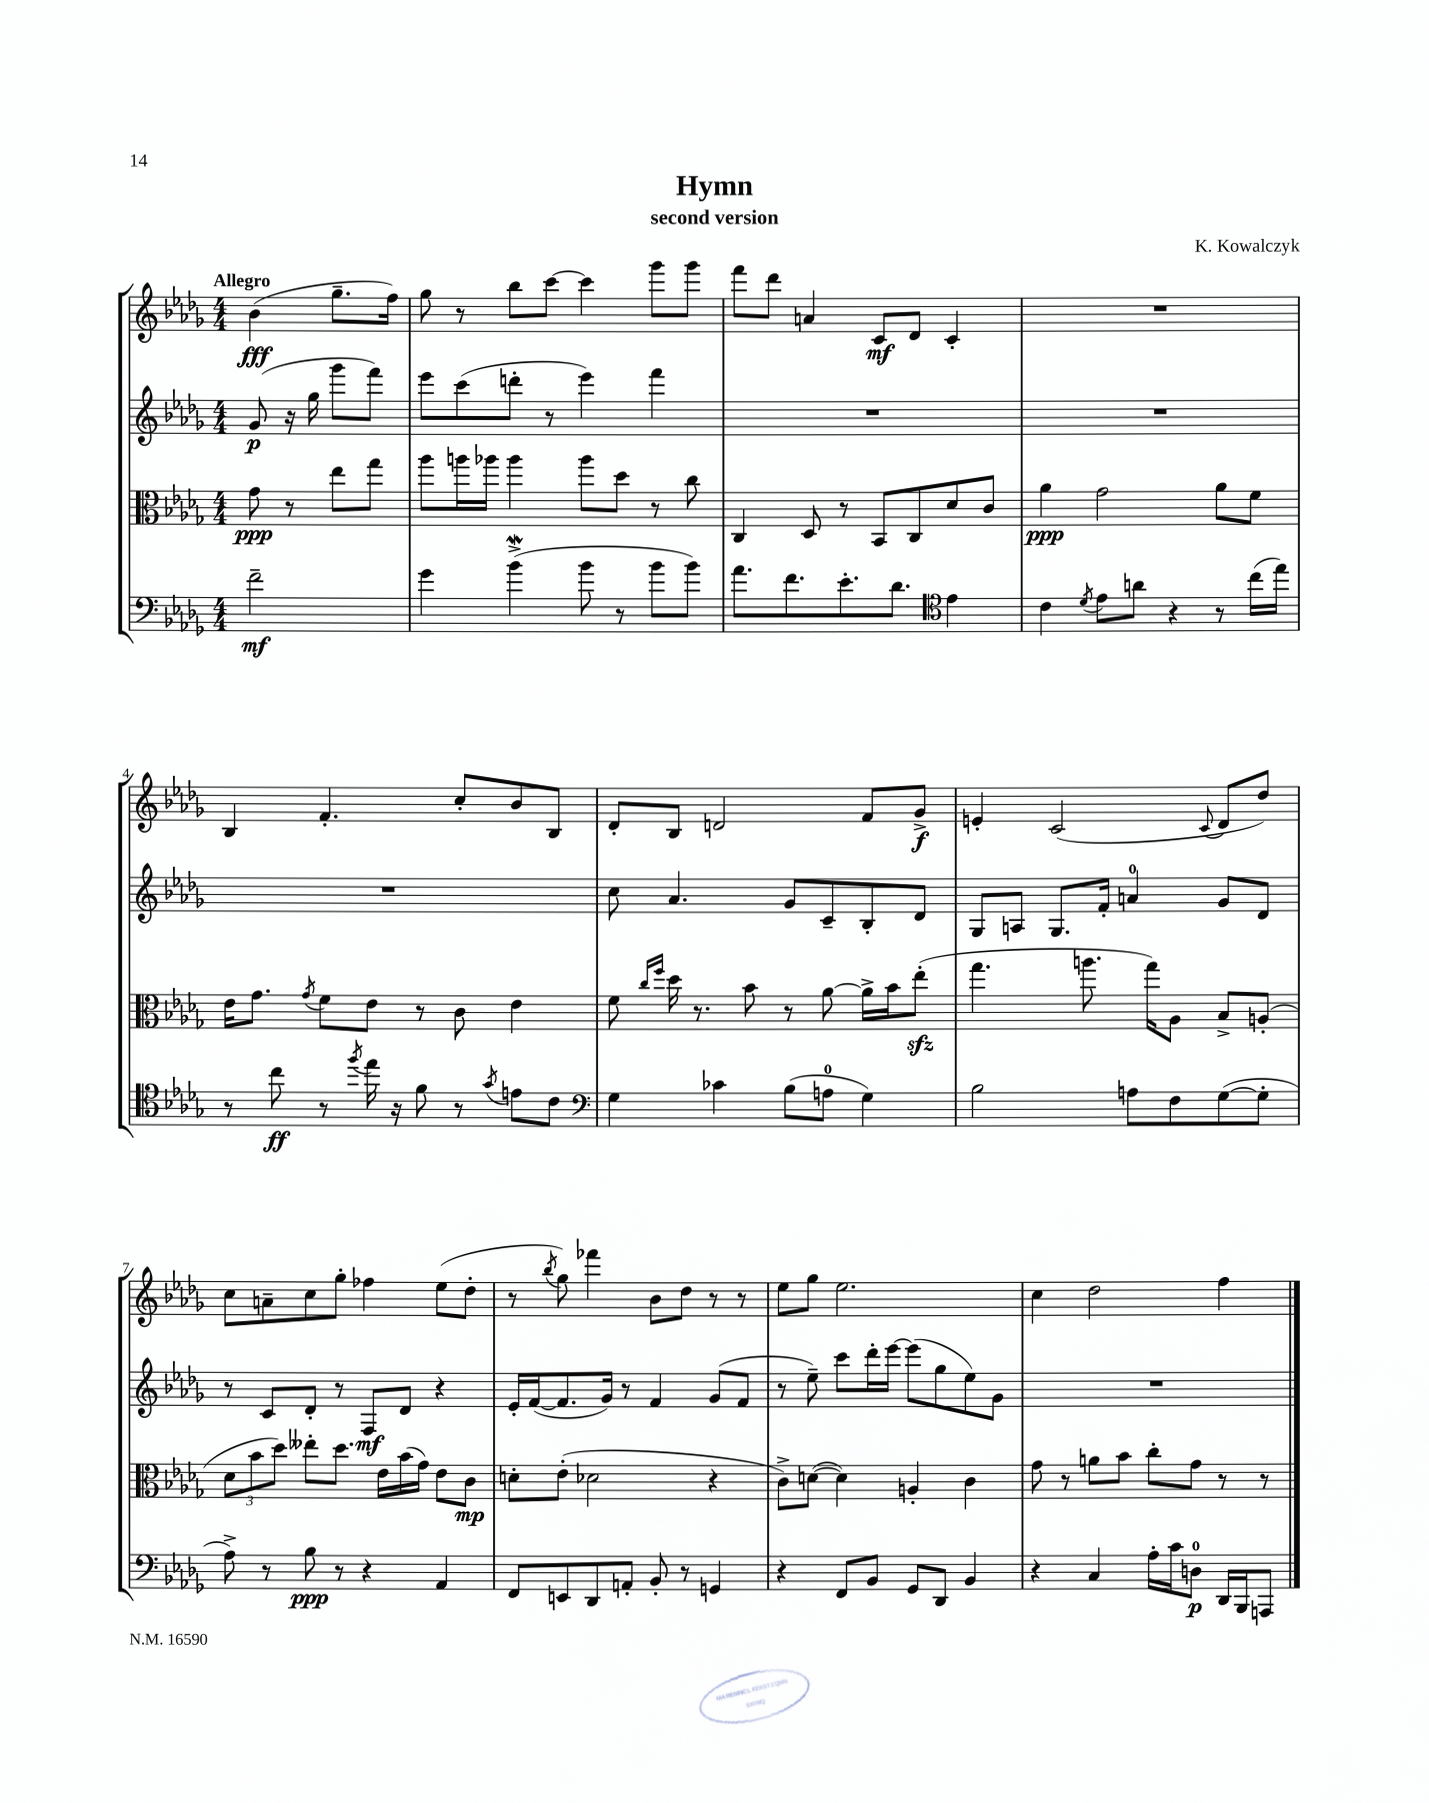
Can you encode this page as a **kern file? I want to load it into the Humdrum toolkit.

**kern	**kern	**kern	**kern
*staff4	*staff3	*staff2	*staff1
*clefF4	*clefC3	*clefG2	*clefG2
*k[b-e-a-d-g-]	*k[b-e-a-d-g-]	*k[b-e-a-d-g-]	*k[b-e-a-d-g-]
*M4/4	*M4/4	*M4/4	*M4/4
2f~	8g-	(8g-	(4b-
.	8r	16r	.
.	.	16gg-	.
.	8ee-	8ggg-	8.gg-~
.	8gg-	8fff)	.
.	.	.	16ff)
=	=	=	=
4g-	8aa-	8eee-	8gg-
.	16aa	(8ccc	8r
.	16aa-	.	.
(4b-^	4aa-	8ddd'	8bb-
.	.	8r	[8ccc
8b-	8aa-	4eee-)	4ccc]
8r	8dd-	.	.
8b-	8r	4fff	8ggg-
8b-)	8cc	.	8ggg-
=	=	=	=
8.a-	4C	1r	8fff
.	.	.	8ddd-
8.f	.	.	.
.	8D-	.	4a
8.e-'	8r	.	.
.	8BB-	.	8c
8.d-	.	.	.
.	8C	.	8d-
*clefC4	*	*	*
4e-	8d-	.	4c'
.	8c	.	.
=	=	=	=
4c	4a-	1r	1r
8qd-	.	.	.
8e-	2g-	.	.
8a	.	.	.
4r	.	.	.
8r	8a-	.	.
(16cc	8f	.	.
16ee-)	.	.	.
=	=	=	=
8r	16e-	1r	4B-
.	8.g-	.	.
8cc	.	.	.
.	8qg-	.	.
8r	8f	.	4.f'
8qff	.	.	.
16ee-	8e-	.	.
16r	.	.	.
8f	8r	.	.
8r	8c	.	8cc'
8qg-	.	.	.
8e	4e-	.	8b-
8c	.	.	8B-
=	=	=	=
*clefF4	*	*	*
4G-	8f	8cc	8d-'
.	16qqcc	.	.
.	16qqff	.	.
.	16dd-	4.a-	8B-
.	8.r	.	.
4c-	.	.	2d
.	8b-	.	.
(8B-	8r	8g-	.
8A	[8a-	8c~	.
4G-)	16a-^]	8B-'	8f
.	16b-	.	.
.	(8ee-'	8d-	8g-^
=	=	=	=
2B-	4.gg-	8G-	4e'
.	.	8A	.
.	.	8.G-	(2c
.	8.aa	.	.
.	.	16f'	.
8A	.	4a	.
.	16gg-)	.	.
8F	8A-	.	.
.	.	.	8qqc
([8G-	8B-^	8g-	8d-
8G-']	(8A'	8d-	8dd-)
=	=	=	=
8A-^)	12d-	8r	8cc
.	12b-	.	.
8r	.	8c	8a~
.	12dd-)	.	.
8B-	8ee--'	8d-'	8cc
8r	8.dd-	8r	8gg-'
4r	.	8F	4ff-
.	16e-	.	.
.	(16b-	8d-	.
.	16g-)	.	.
4AA-	8e-	4r	(8ee-
.	8c	.	8dd-'
=	=	=	=
8FF	8d'	16e-'	8r
.	.	([16f	.
.	.	.	8qbb-
8EE	(8e-'	8.f]	8gg-)
8DD-	2d-	.	4fff-
.	.	16g-)	.
8AA'	.	8r	.
8BB-'	.	4f	8b-
8r	.	.	8dd-
4GG	4r	(8g-	8r
.	.	8f	8r
=	=	=	=
4r	8c^)	8r	8ee-
.	([8d	8ee-~)	8gg-
8FF	4d])	8ccc	2.ee-
8BB-	.	16ddd-'	.
.	.	[16eee-	.
8GG-	4A'	(8eee-]	.
8DD-	.	8gg-	.
4BB-	4c	8ee-)	.
.	.	8g-	.
=	=	=	=
4r	8g-	1r	4cc
.	8r	.	.
4C	8a	.	2dd-
.	8b-	.	.
16A-'	8cc'	.	.
16c	.	.	.
8D	8g-	.	.
16DD-	8r	.	4ff
16BBB-	.	.	.
8AAA	8r	.	.
==	==	==	==
*-	*-	*-	*-
